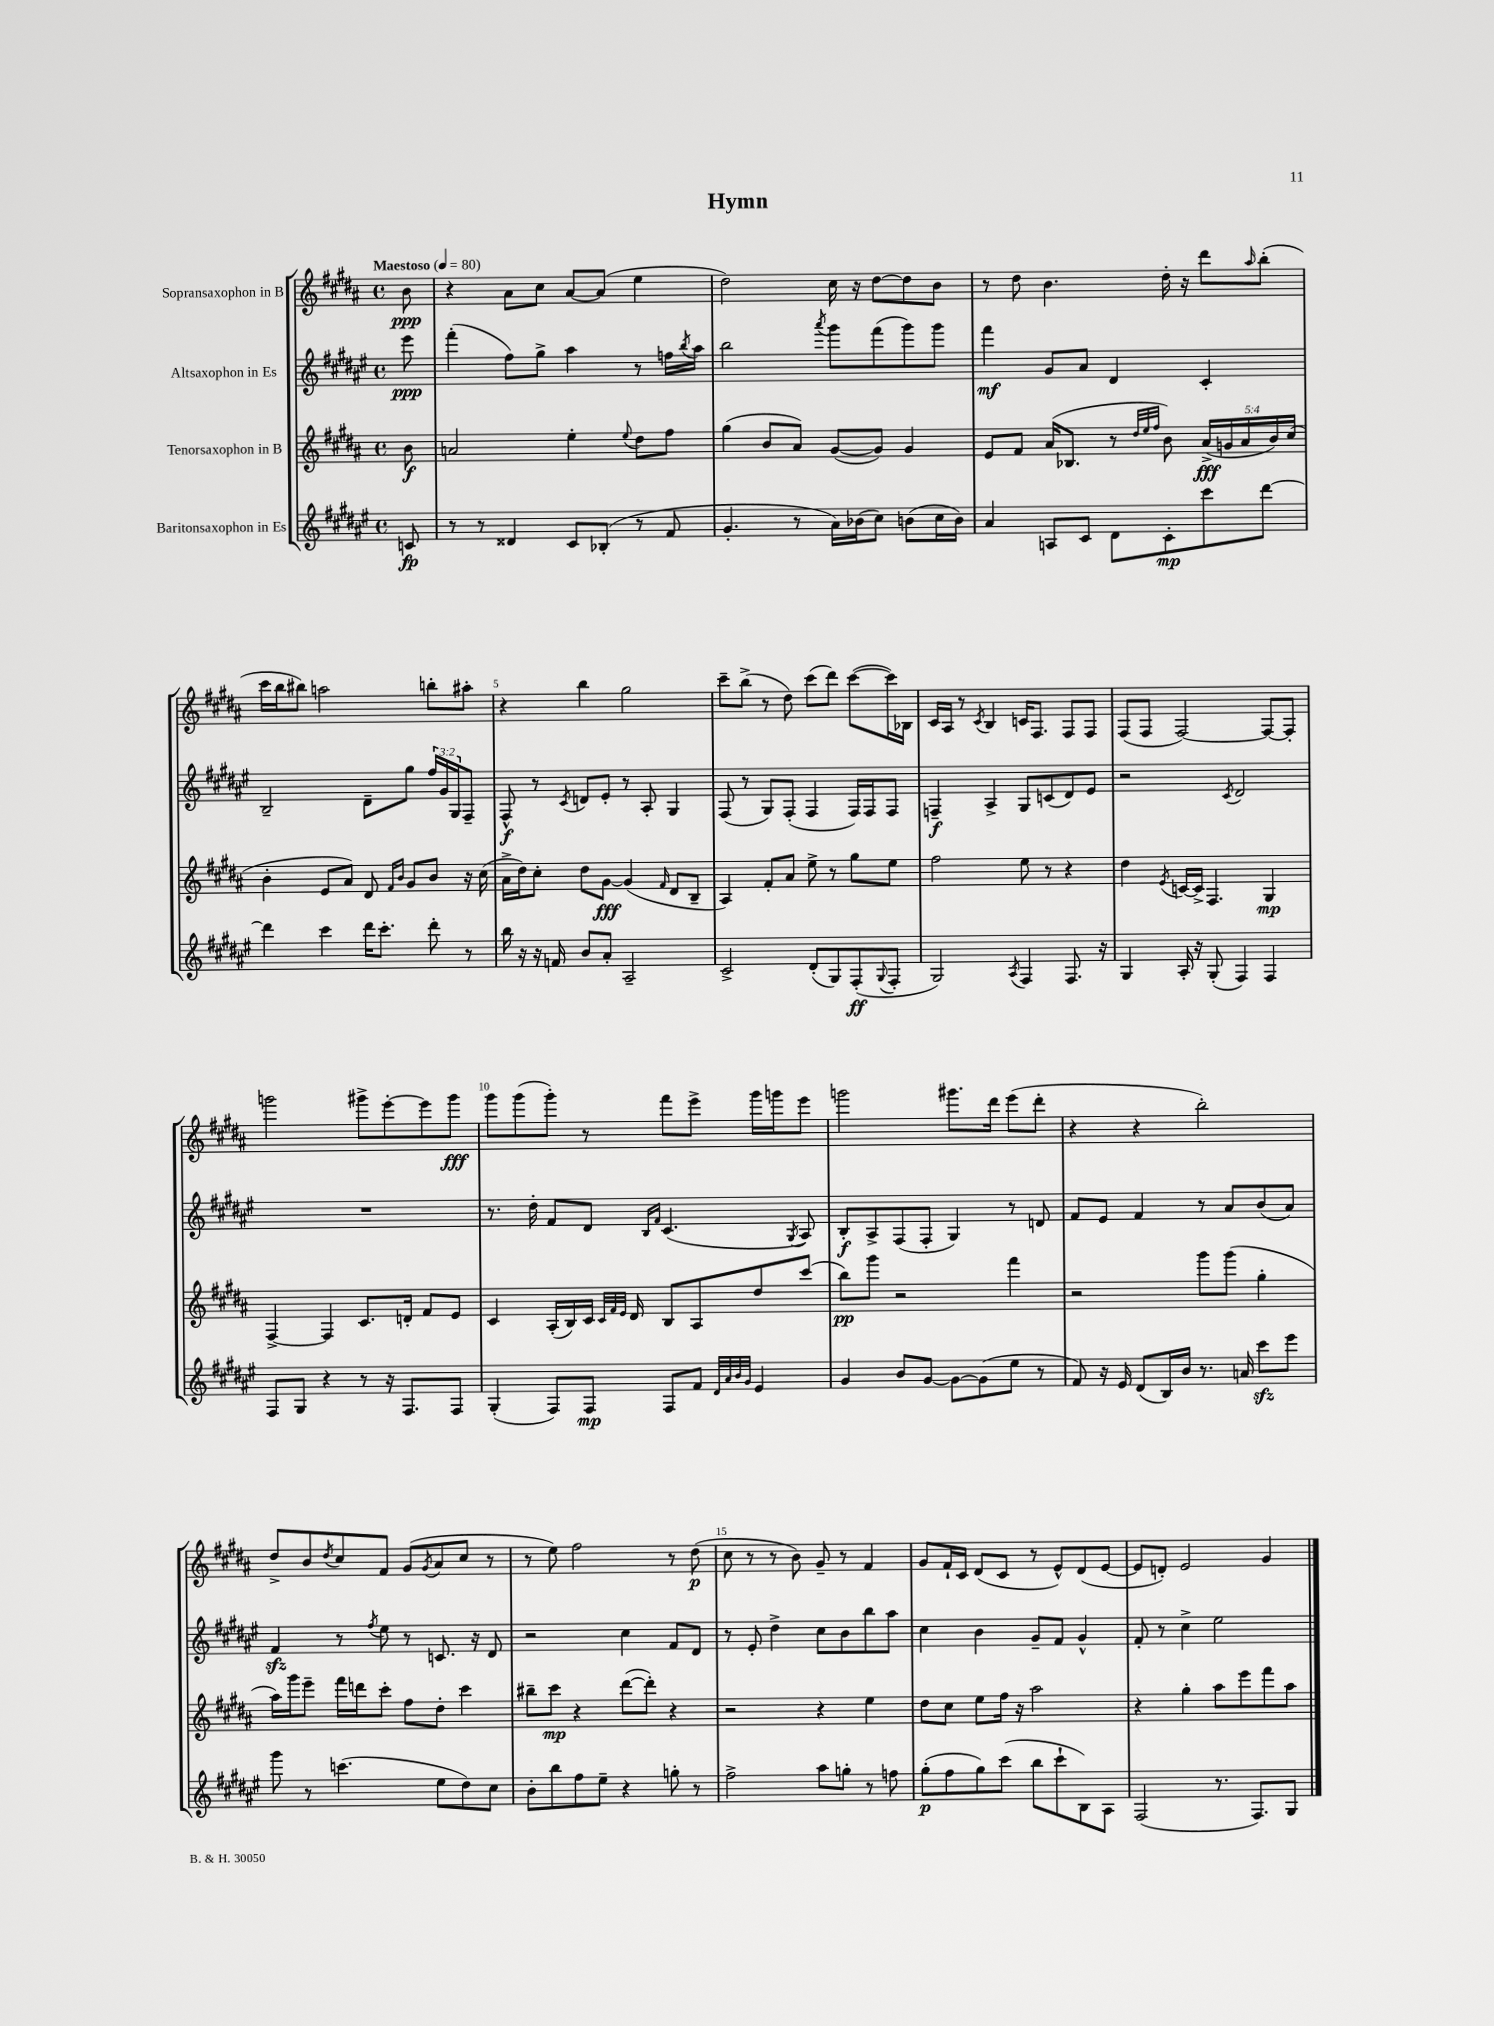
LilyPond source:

\header { title = "Hymn" }
<<
\new StaffGroup <<
\new Staff = "s0" \with { instrumentName = "Sopransaxophon in B" } {
    \clef treble \key b \major \defaultTimeSignature \time 4/4 \partial 8 \tempo "Maestoso" 4 = 80
    b'8\ppp |
    r4 ais'8 cis''8 ais'8~ ais'8( e''4 |
    dis''2) cis''16 r16 dis''8~ dis''8 b'8 |
    r8 dis''8 b'4. dis''16-. r16 dis'''8 \grace { ais''16 } b''8-.( |
    cis'''16 b''16 bis''8) a''2 b''8-. ais''8-. |
    r4 b''4 gis''2 |
    cis'''8-- b''8->( r8 dis''8) cis'''8( dis'''8) cis'''8~( cis'''16) bes16 |
    cis'16 ais16 r8 \acciaccatura { cis'8 } b4 c'16 fis8. fis8 fis8 |
    fis8( fis8 fis2~) fis8~ fis8-. |
    g'''2 gis'''8-> e'''8~-. e'''8 gis'''8\fff |
    gis'''8 gis'''8( gis'''8-.) r8 fis'''8 e'''8-> gis'''16 g'''16 e'''8 |
    g'''2 gis'''8. dis'''16 e'''8( dis'''8-. |
    r4 r4 b''2-.) |
    dis''8-> b'8 \acciaccatura { dis''8 } cis''8 fis'8 gis'8( \acciaccatura { gis'8 } ais'8 cis''8 r8 |
    r8 e''8) fis''2 r8 dis''8\p( |
    cis''8 r8 r8 b'8) gis'8-- r8 fis'4 |
    gis'8 fis'16-! cis'16 dis'8( cis'8 r8 e'8-^) dis'8( e'8~ |
    e'8 d'8-.) e'2 gis'4 \bar "|." |
}
\new Staff = "s1" \with { instrumentName = "Altsaxophon in Es" } {
    \clef treble \key fis \major \defaultTimeSignature \time 4/4 \override Staff.TupletNumber.text = #tuplet-number::calc-fraction-text \partial 8
    eis'''8\ppp |
    fis'''4-.( fis''8) gis''8-> ais''4 r8 f''16 \acciaccatura { b''8 } ais''16 |
    b''2 \acciaccatura { ais'''8 } gis'''8 fis'''8( gis'''8) gis'''8 |
    fis'''4\mf gis'8 ais'8 dis'4 cis'4-. |
    b2-- dis'8-- gis''8 \tuplet 3/2 { fis''16 gis'16 gis16 } fis8-- |
    fis8-^\f r8 \acciaccatura { cis'8 } d'8 eis'8-. r8 ais8-. gis4 |
    fis8( r8 gis8) fis8-.( fis4 fis16) fis16 fis8 |
    f4--\f ais4-> gis8 c'8( dis'8) eis'8 |
    r2 \acciaccatura { cis'8 } dis'2 |
    R1 |
    r8. dis''16-. fis'8 dis'8 \grace { b16 fis'16 } cis'4.( \acciaccatura { gis8 } ais8) |
    b8-.\f ais8-> fis8( fis8-. gis4) r8 d'8 |
    fis'8 eis'8 fis'4 r8 ais'8 b'8( ais'8) |
    fis'4\sfz r8 \acciaccatura { fis''8 } eis''8 r8 c'8. r16 dis'8 |
    r2 cis''4 fis'8 dis'8 |
    r8 eis'8-. dis''4-> cis''8 b'8 b''8 ais''8 |
    cis''4 b'4 gis'8-- fis'8 gis'4-^ |
    fis'8-. r8 cis''4-> eis''2 \bar "|." |
}
\new Staff = "s2" \with { instrumentName = "Tenorsaxophon in B" } {
    \clef treble \key b \major \defaultTimeSignature \time 4/4 \override Staff.TupletNumber.text = #tuplet-number::calc-fraction-text \partial 8
    b'8\f |
    a'2 e''4-. \appoggiatura { e''8 } dis''8 fis''8 |
    gis''4( b'8 ais'8) gis'8~( gis'8) gis'4 |
    e'8 fis'8 ais'16( bes8. r8 \grace { dis''32 e''32 fis''32 } b'8) \tuplet 5/4 { ais'16->\fff( g'16 ais'16 b'16) cis''16( } |
    b'4-. e'8 ais'8) dis'8 \grace { fis'16 b'16 } gis'8 b'8 r16 cis''16( |
    ais'16-> dis''16) cis''8-. dis''8 gis'8~\fff gis'4( \grace { fis'16 } dis'8 b8-- |
    ais4) fis'8-. ais'8 e''8-> r8 gis''8 e''8 |
    fis''2 e''8 r8 r4 |
    dis''4 \acciaccatura { e'8 } c'16~ c'16-> fis4. gis4\mp |
    fis4~-> fis4 cis'8. d'16-. fis'8 e'8 |
    cis'4 ais16-.( b16) cis'16 \grace { cis'32 fis'32 e'32 } dis'16 b8 ais8 dis''8 cis'''8( |
    b''8\pp) gis'''8 r2 fis'''4 |
    r2 gis'''8 gis'''8( gis''4-. |
    ais''16) gis'''16 e'''8-- fis'''16 d'''16 cis'''8-. fis''8 dis''8-. cis'''4 |
    bis''8-- cis'''8\mp r4 dis'''8~( dis'''8-.) r4 |
    r2 r4 e''4 |
    dis''8 cis''8 e''8 fis''16 r16 ais''2 |
    r4 gis''4-. ais''8 e'''8 fis'''8 ais''8 \bar "|." |
}
\new Staff = "s3" \with { instrumentName = "Baritonsaxophon in Es" } {
    \clef treble \key fis \major \defaultTimeSignature \time 4/4 \partial 8
    c'8\fp |
    r8 r8 disis'4 cis'8 bes8-.( r8 fis'8 |
    gis'4.-. r8 ais'16) bes'16( cis''8) b'8( cis''16 b'16) |
    ais'4 a8 cis'8 dis'8 cis'8-.\mp cis'''8 dis'''8~ |
    dis'''4 cis'''4 dis'''16 cis'''8.-. dis'''8-. r8 |
    b''16 r16 r16 f'16 b'8 ais'8-. ais2-- |
    cis'2-> dis'8-.( gis8) fis8-.\ff( \appoggiatura { gis8 } fis8-. |
    gis2) \acciaccatura { ais8 } fis4 fis8. r16 |
    gis4 ais16-. r16 gis8-.( fis4) fis4 |
    fis8 gis8 r4 r8 r16 fis8. fis8 |
    gis4-.( fis8) fis8\mp fis8 fis'8 \grace { dis'32 ais'32 b'32 gis'32 } eis'4 |
    gis'4 b'8 gis'8~ gis'8~ gis'8( eis''8 r8 |
    fis'8) r16 eis'16 dis'8( b16) b'16 r8. a'16 cis'''8\sfz eis'''8 |
    gis'''8 r8 c'''4.( eis''8 dis''8) cis''8 |
    b'8-. b''8 fis''8 eis''8-- r4 g''8-. r8 |
    fis''2-> ais''8 g''8-. r8 f''8 |
    gis''8-.\p( fis''8 gis''8) cis'''8( b''8 cis'''8-! b8) ais8 |
    fis2( r8. fis8.) gis8 \bar "|." |
}
>>
>>
\layout { \context { \Score \override BarNumber.break-visibility = ##(#f #t #t) barNumberVisibility = #(every-nth-bar-number-visible 5) } }
